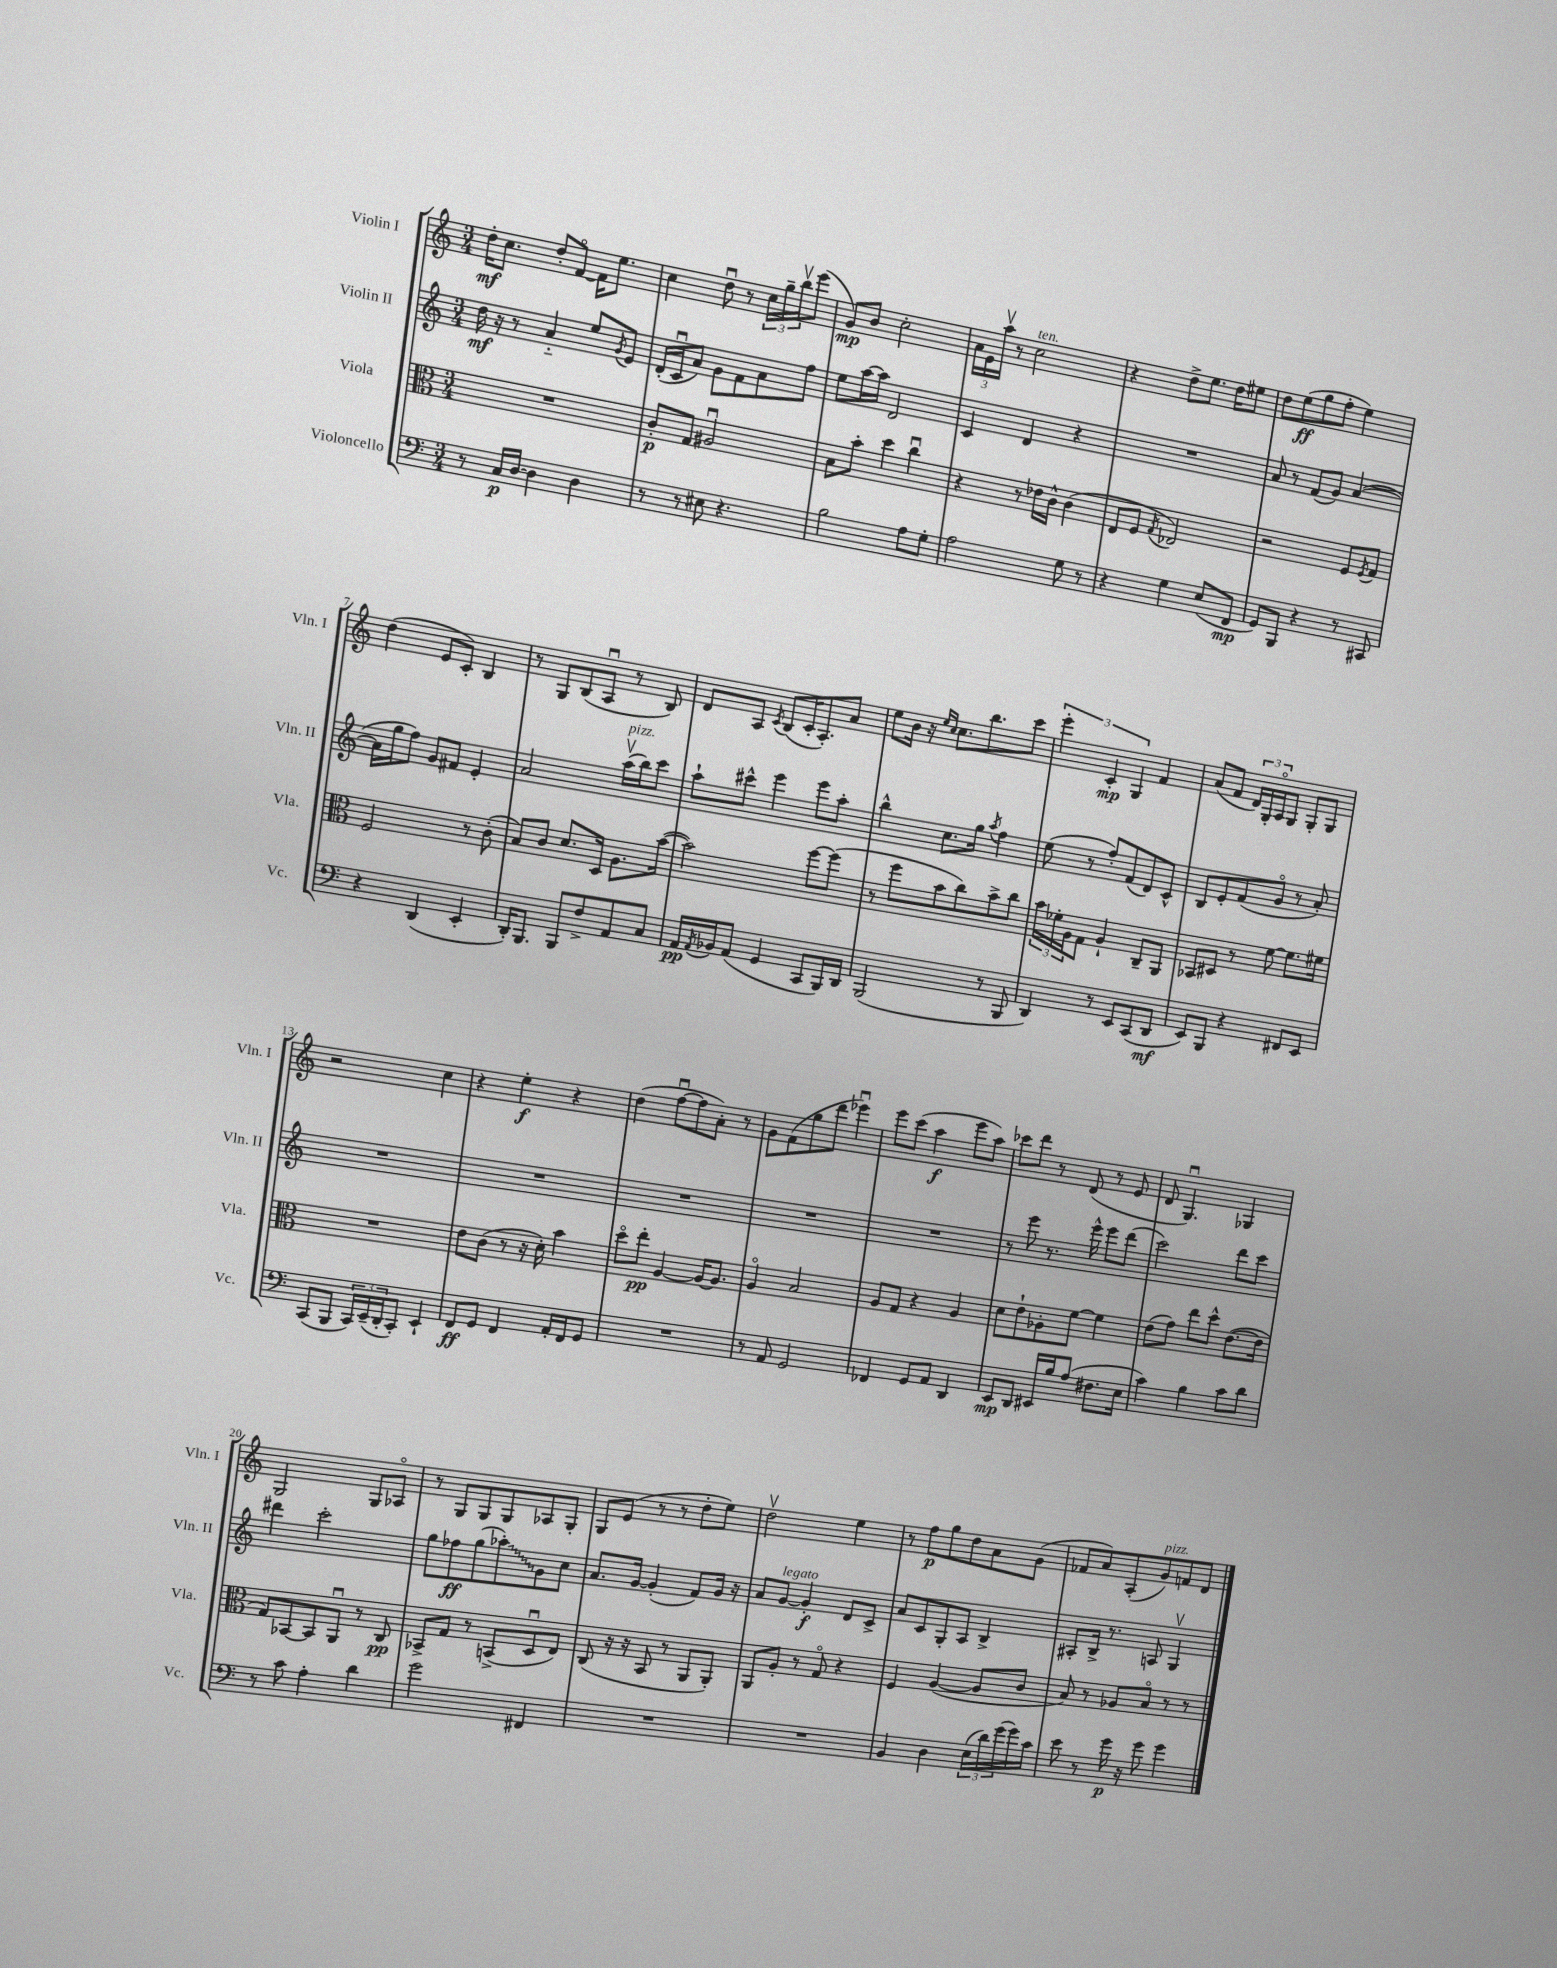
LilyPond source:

<<
\new StaffGroup <<
\new Staff = "s0" \with { instrumentName = "Violin I" shortInstrumentName = "Vln. I" } {
    \clef treble \key c \major \numericTimeSignature \time 3/4
    d''16-.\mf c''8. d''8-. f'8~\flageolet f'16 e''8. |
    c''4 d''8\downbow r8 \tuplet 3/2 { c''16 g''16-- b''16\upbow } e'''8( |
    g'8\mp) b'8 c''2-. |
    \tuplet 3/2 { a'16 e'16 a''16\upbow } r8 c''2^\markup { \italic "ten." } |
    r4 d''8-> e''8. d''16 eis''8 |
    d''8 e''8\ff( g''8 f''8-. e''4) |
    d''4( e'8 c'8-.) b4 |
    r8 g8 b8( a8\downbow r8 b8) |
    d'8 a8 \acciaccatura { c'8 } b8( c'16-. a8.-.) a'8 |
    e''8 b'16 r16 \grace { e''16 c''16 } c''8. b''8. c'''8 |
    \tuplet 3/2 { e'''4-. c'4-.\mp g4 } f'4 |
    a'8( f'8 \tuplet 3/2 { d'16) g16-. a16\flageolet } g8 g8-. g8 |
    r2 c''4 |
    r4 e''4-.\f r4 |
    d''4( f''8~\downbow f''8 a'8-.) r8 |
    g'8 f'8( g''8 d'''8 ees'''4\downbow) |
    e'''8 c'''8( a''4\f e'''8 a''8) |
    ces'''8 d'''8 r8 d'8( r8 e'8 |
    d'8 g4.\downbow) ges4 |
    g2 g8 aes8\flageolet |
    r8 g8 g8 g8 aes8 g8-. |
    g8 e'8( r8 r8 d''8-. e''8) |
    d''2\upbow e''4 |
    r8 f''8\p g''8 d''8 a'8 g'8( |
    fes'8 a'8) a8-.( g'8^\markup { \italic "pizz." }) f'8 d'8 \bar "|." |
}
\new Staff = "s1" \with { instrumentName = "Violin II" shortInstrumentName = "Vln. II" } {
    \clef treble \key c \major \numericTimeSignature \time 3/4
    d''16\mf r16 r8 a'4-_ e''8 \acciaccatura { g'8 } e'8 |
    d'16-.( c'16\downbow a'8) g'8 f'8 a'8 f''8 |
    e''8 a''16~ a''16 d'2 |
    c'4 d'4 r4 |
    R2. |
    a'8 r8 f'8( g'8) a'4~( |
    a'16 g''16 f''8) g'8 fis'8 e'4-. |
    a'2 a''16\upbow^\markup { \italic "pizz." }( b''16) c'''8 |
    a''8-! cis'''8-^ e'''4 e'''8 a''8-. |
    b''4-^ c''8. g''16 \acciaccatura { a''8 } f''4 |
    e''8( r8 f''8-.) f'8( d'8) c'8-^ |
    b8 e'8-. f'8( g'8\flageolet r8 a'8-.) |
    R2. |
    R2. |
    R2. |
    R2. |
    R2. |
    r8 e'''8 r8. e'''16-^ e'''8 d'''8( |
    c'''2) d'''8 c'''8 |
    dis'''4 c'''2-. |
    g''8 fes''8\ff g''8( \once \override Glissando.style = #'zigzag aes''8-.\glissando) g'8 c''8 |
    a'8. g'16~ g'4-.( f'8) g'16 r16 |
    a'8 g'8~^\markup { \italic "legato" } g'4-.\f d'8 c'8-> |
    a'8 c'8 g8-. a8 b4-> |
    ais8-. b16-> r8. a8 g4\upbow \bar "|." |
}
\new Staff = "s2" \with { instrumentName = "Viola" shortInstrumentName = "Vla." } {
    \clef alto \key c \major \numericTimeSignature \time 3/4
    R2. |
    c'8-.\p g8 ais2\downbow |
    b8 b'8-. d''4 c''4\downbow |
    r4 r8 ees'16 c'16-^ c'4( |
    e8 f8 \acciaccatura { g8 } ees2) |
    r2 f8 \acciaccatura { f8 } g8 |
    f2 r8 c'8-.( |
    b8) c'8 d'8. d16 a8. b'16~( |
    b'2) f''8~ f''8( |
    r8 f''8 b'8 c''8) b'8-> c''8 |
    \tuplet 3/2 { b'16 fes'16-. a16 } g8 a4-! c8-- a,8 |
    bes,8 dis8 r8 f'8~ f'8. fis'16 |
    R2. |
    e'8 c'8( r8 r16 d'16-.) b'4 |
    d''8\flageolet e''8-.\pp a4~ a16~ a8. |
    a4\flageolet b2 |
    a8 g8 r4 a4 |
    d'8 e'8-! aes8-. f'8~ f'4 |
    e'8( g'8) e''8 d''8-^ e'8.~( e'16 |
    g8) bes,8~ bes,8 a,8\downbow r8 c8\pp |
    bes,8-> g8 r8 b,8->( d8\downbow e8) |
    c8( r16 r16 b,8 r8 a,8 a,8-.) |
    a,8 a8-. r8 g8\flageolet r4 |
    f4 a4~( a8 c'8 |
    b8) r8 aes8 b8\flageolet r8 r8 \bar "|." |
}
\new Staff = "s3" \with { instrumentName = "Violoncello" shortInstrumentName = "Vc." } {
    \clef bass \key c \major \numericTimeSignature \time 3/4
    r8 c16\p d16~ d4 d4 |
    r8 r8 eis8 r4. |
    b2 a8 g8-. |
    a2 g8 r8 |
    r4 g4 e8( f,8\mp |
    g,8) b,,8 r4 r8 cis,8 |
    r4 d,4( e,4-. |
    d,16-.) b,,8. b,,8 f8-> a,8 c8 |
    a,16\pp \acciaccatura { a,8 } bes,16 a,8( g,4 c,8 b,,16) d,16 |
    b,,2( r8 b,,8 |
    d,4) r8 e,8 c,8( d,8\mf |
    e,8) b,,8 r4 fis,8 e,8 |
    c,8( b,,8 \tuplet 3/2 { c,16) e,16--( d,16-. } c,8-.) e,4-! |
    f,8\ff g,8 f,4 a,16-. f,16 g,8 |
    R2. |
    r8 a,8 g,2 |
    fes,4 g,8 a,8 d,4 |
    e,8\mp d,8 eis,16 b16 a8( fis8. e16 |
    c'4) b4 c'8 d'8 |
    r8 c'8 a4-. d'4 |
    g'2 fis,4 |
    R2. |
    R2. |
    b,4 d4 \tuplet 3/2 { e16( d'16) g'16( } g'16) c'16 |
    e'8 r8 g'16\p r16 g'8 g'4 \bar "|." |
}
>>
>>
